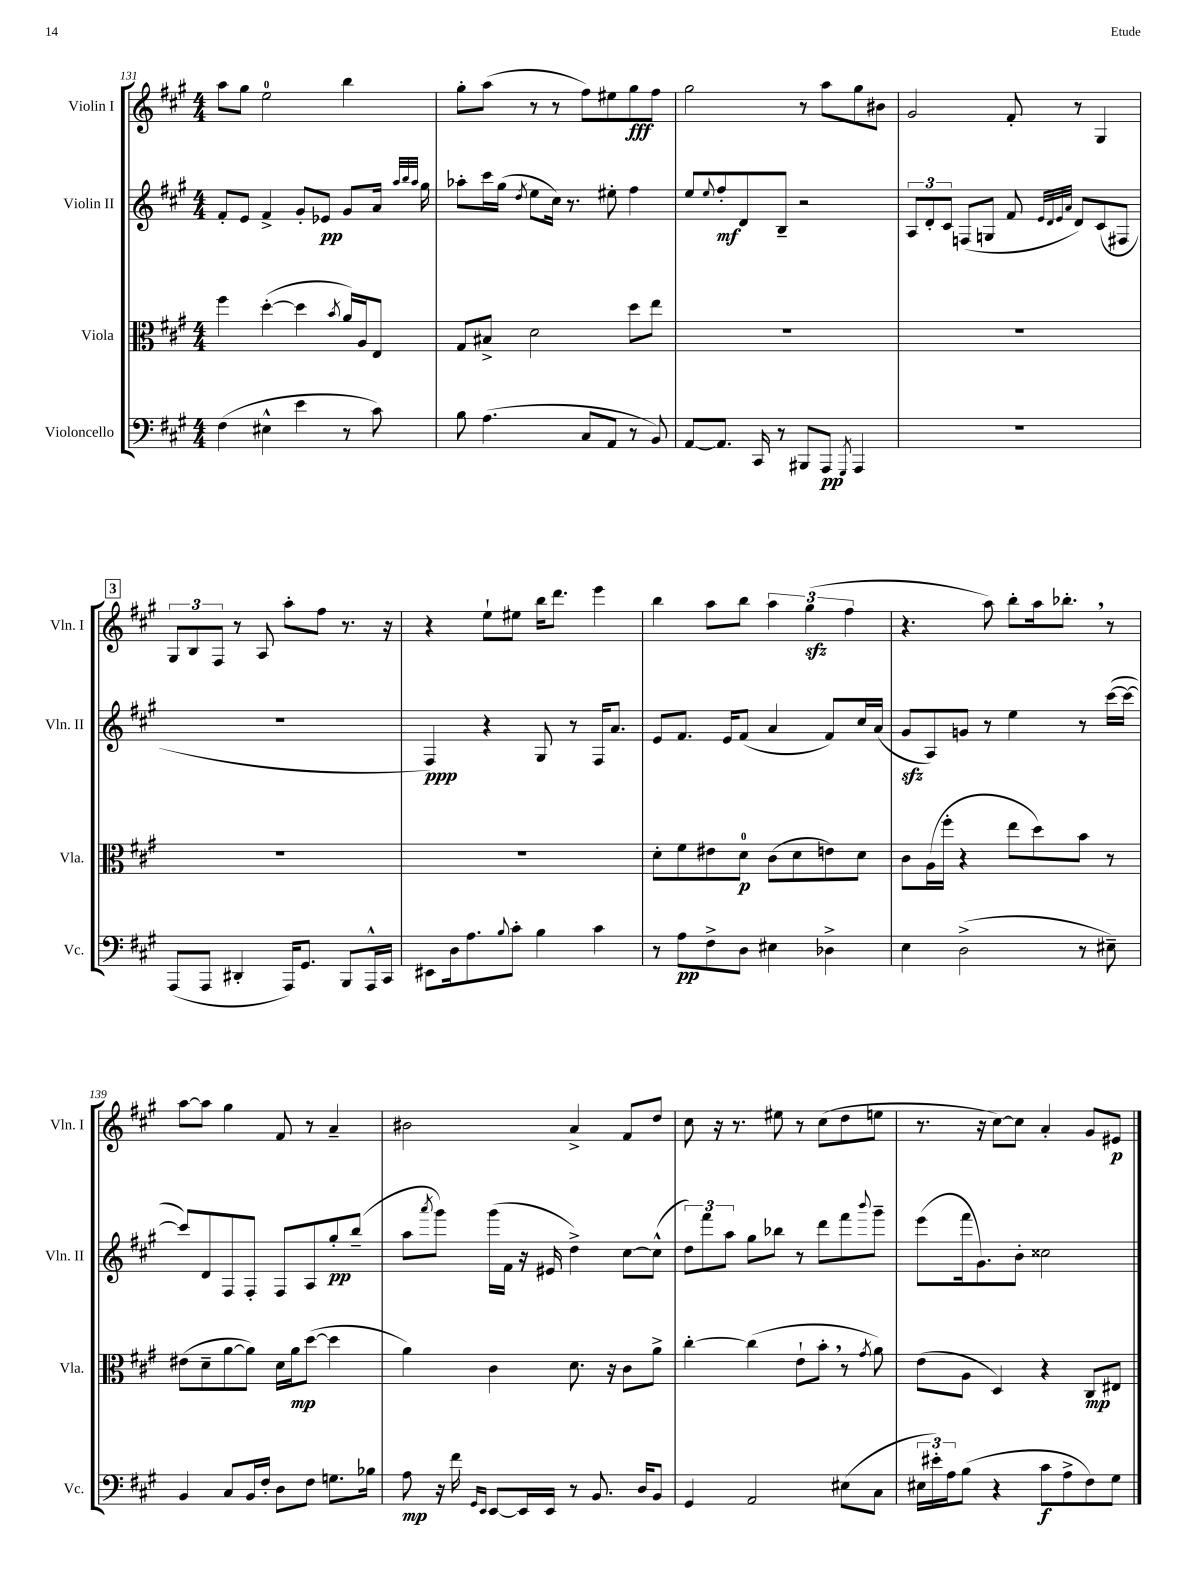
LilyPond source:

<<
\new StaffGroup <<
\new Staff = "s0" \with { instrumentName = "Violin I" shortInstrumentName = "Vln. I" } {
    \clef treble \key a \major \numericTimeSignature \time 4/4
    a''8 gis''8 e''2-0 b''4 |
    gis''8-. a''8( r8 r8 fis''8) eis''8 gis''8\fff fis''8 |
    gis''2 r8 a''8 gis''8 bis'8 |
    gis'2 fis'8-. r8 gis4 |
    \mark \markup { \box "3" } \tuplet 3/2 { gis8 b8 fis8 } r8 a8 a''8-. fis''8 r8. r16 |
    r4 e''8-! eis''8 b''16 d'''8. e'''4 |
    b''4 a''8 b''8 \tuplet 3/2 { a''4 gis''4\sfz( fis''4 } |
    r4. a''8) b''8-. a''16 bes''8.-. \breathe r8 |
    a''8~ a''8 gis''4 fis'8 r8 a'4-- |
    bis'2 a'4-> fis'8 d''8 |
    cis''8 r16 r8. eis''8 r8 cis''8( d''8 e''8 |
    r8. r16 cis''8~) cis''8 a'4-. gis'8 eis'8\p \bar "|." |
}
\new Staff = "s1" \with { instrumentName = "Violin II" shortInstrumentName = "Vln. II" } {
    \clef treble \key a \major \numericTimeSignature \time 4/4
    fis'8-. e'8 fis'4-> gis'8-. ees'8\pp gis'8 a'16 \grace { a''32 b''32 a''32 } gis''16 |
    aes''8-. cis'''16 gis''16( \acciaccatura { d''8 } e''8 cis''16) r8. eis''8-. fis''4 |
    e''8 \appoggiatura { e''8 } fis''8-.\mf d'8 b8-- r2 |
    \tuplet 3/2 { a8 d'8-. cis'8 } f8( g8 fis'8 \grace { e'32 d'32 e'32 a'32 } d'8) cis'8( fis8 |
    \mark \markup { \box "3" } R1 |
    fis4\ppp) r4 gis8 r8 fis16 a'8. |
    e'8 fis'8. e'16 fis'8( a'4 fis'8) cis''16 a'16( |
    gis'8\sfz a8) g'8 r8 e''4 r8 cis'''16~( cis'''16~ |
    cis'''8) d'8 fis8 fis8-. fis8 a8 gis''8-.\pp b''8--( |
    a''8 \acciaccatura { a'''8 } gis'''8) gis'''16( fis'16 r16 eis'16 d''4->) cis''8~ cis''8-^( |
    \tuplet 3/2 { d''8) fis'''8 a''8 } gis''8 bes''8 r8 d'''8 fis'''8 \appoggiatura { b'''8 } gis'''8-- |
    e'''8( fis'''16 gis'8.) b'8-. cisis''2 \bar "|." |
}
\new Staff = "s2" \with { instrumentName = "Viola" shortInstrumentName = "Vla." } {
    \clef alto \key a \major \numericTimeSignature \time 4/4
    fis''4 d''4~-.( d''4 \acciaccatura { b'8 } a'16) a16 e8 |
    gis8 bis8-> d'2 d''8 e''8 |
    R1 |
    R1 |
    \mark \markup { \box "3" } R1 |
    R1 |
    d'8-. fis'8 eis'8 d'8-0\p cis'8( d'8 e'8) d'8 |
    cis'8 a16( fis''16-. r4 e''8 d''8) b'8 r8 |
    eis'8( d'8-- a'8~ a'8) d'16 a'16\mp d''8~( d''4 |
    a'4) cis'4 d'8. r16 cis'8 a'8-> |
    cis''4~-. cis''4( e'8-! b'8-. \breathe r8 \acciaccatura { gis'8 } a'8) |
    e'8( a8 d4) r4 cis8\mp eis8 \bar "|." |
}
\new Staff = "s3" \with { instrumentName = "Violoncello" shortInstrumentName = "Vc." } {
    \clef bass \key a \major \numericTimeSignature \time 4/4
    fis4( eis4-^ e'4 r8 cis'8) |
    b8 a4.( cis8 a,8 r8 b,8) |
    a,8~ a,8. cis,16 r8 bis,,8 a,,8\pp \acciaccatura { gis,,8 } a,,4 |
    R1 |
    \mark \markup { \box "3" } a,,8( a,,8 dis,4-. a,,16) gis,8. b,,8 a,,16-^ cis,16 |
    eis,8 d16 a8. \appoggiatura { b8 } cis'8-. b4 cis'4 |
    r8 a8\pp fis8-> d8 eis4 des4-> |
    e4 d2->( r8 eis8--) |
    b,4 cis8 b,16 fis16-. d8 fis8 g8. bes16 |
    a8\mp r16 fis'16 \grace { gis,16 e,16 } e,8~ e,16 e,16 r8 b,8. d16 b,8 |
    gis,4 a,2 eis8( cis8 |
    \tuplet 3/2 { eis16 eis'16-.) a16 } b8( r4 cis'8\f a8-> fis8) gis8 \bar "|." |
}
>>
>>
\layout { \context { \Score currentBarNumber = #131 } }
